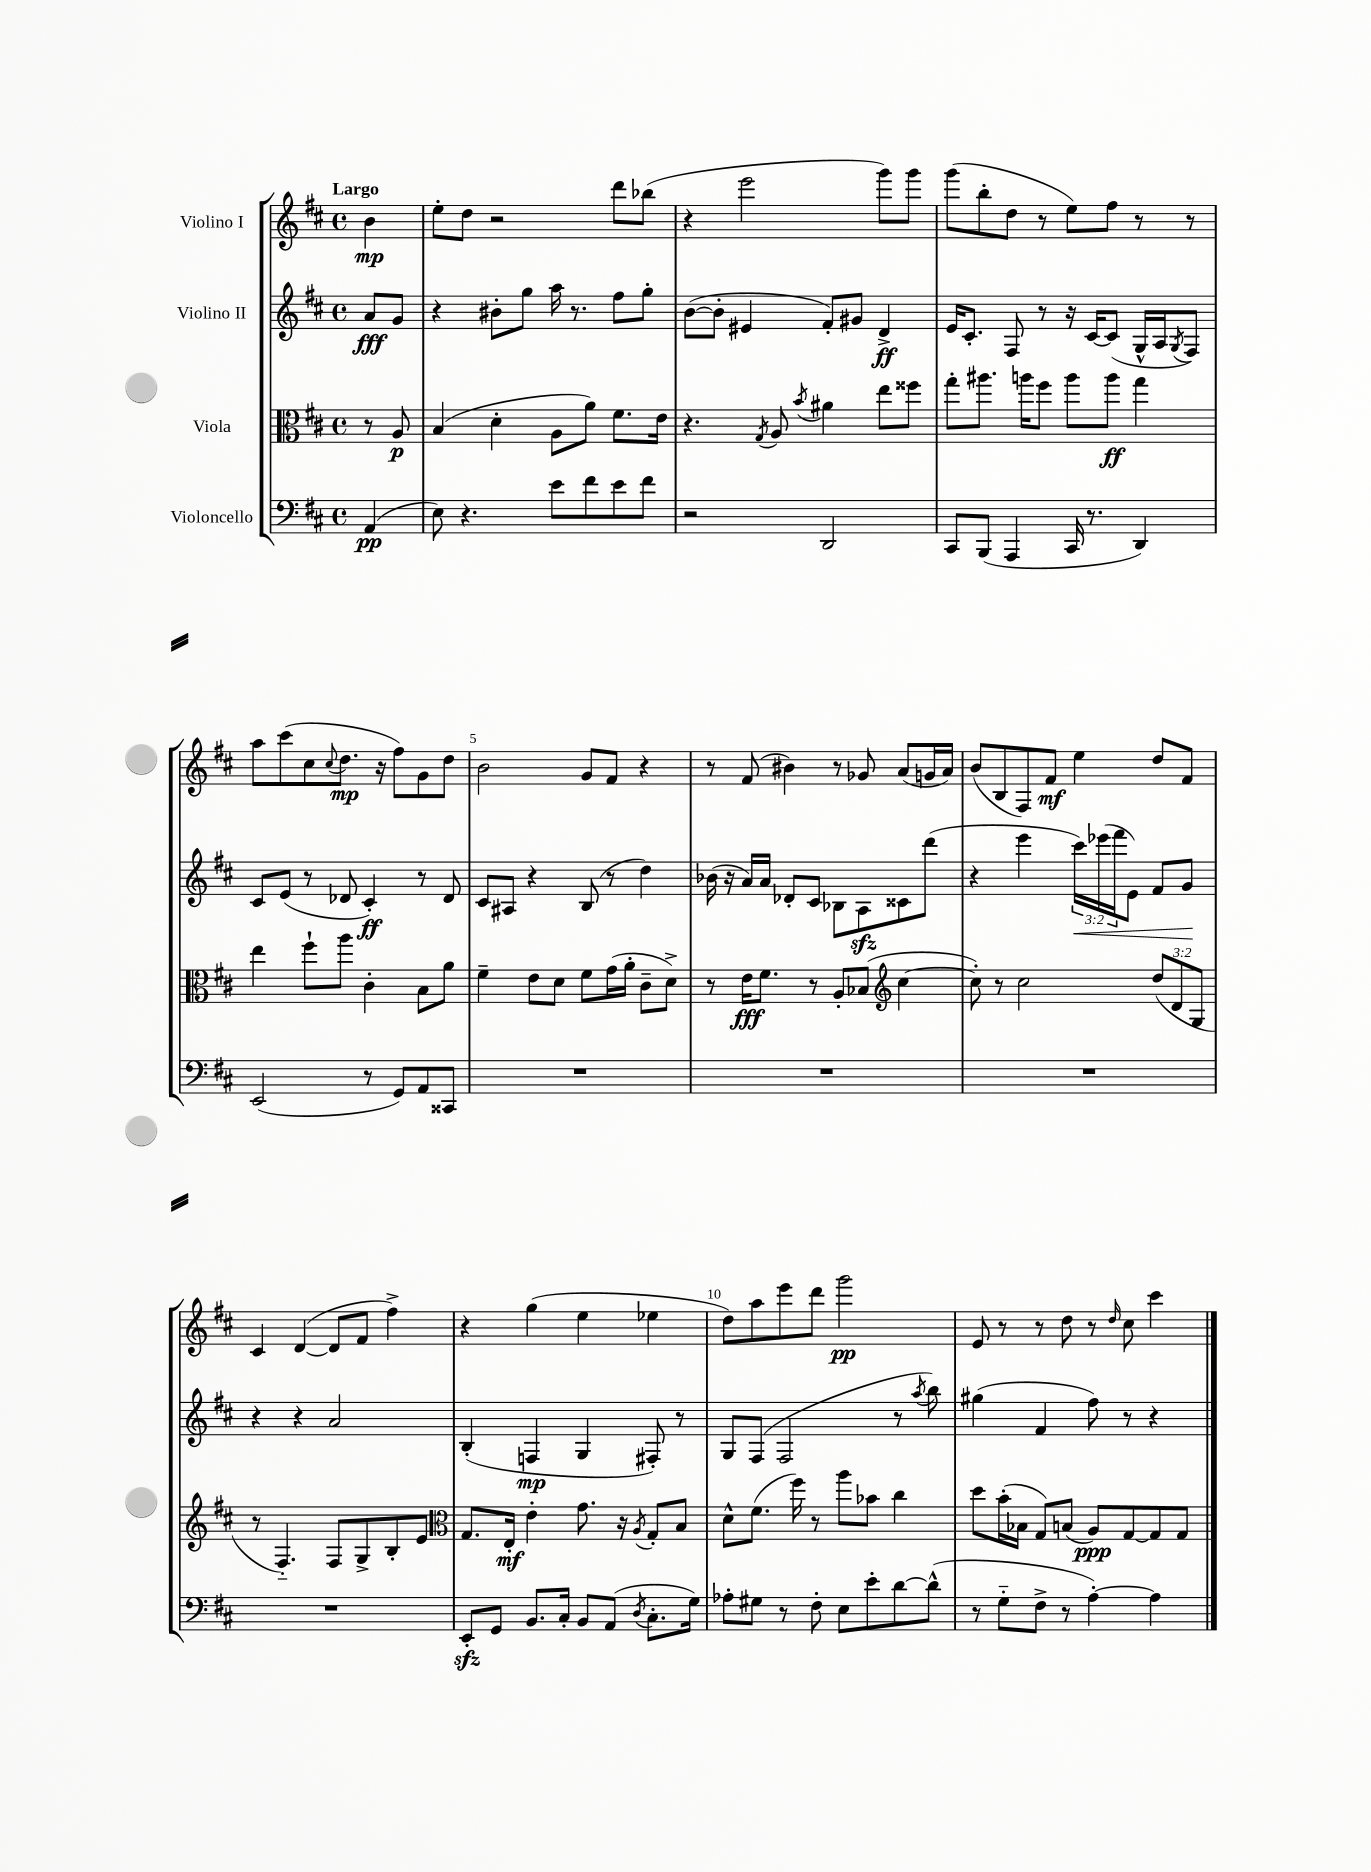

**kern	**dynam	**kern	**dynam	**kern	**dynam	**kern	**dynam
*part4	*part4	*part3	*part3	*part2	*part2	*part1	*part1
*staff4	*staff4	*staff3	*staff3	*staff2	*staff2	*staff1	*staff1
*I"Violoncello	*	*I"Viola	*	*I"Violino II	*	*I"Violino I	*
*clefF4	*	*clefC3	*	*clefG2	*	*clefG2	*
*k[f#c#]	*	*k[f#c#]	*	*k[f#c#]	*	*k[f#c#]	*
*M4/4	*	*M4/4	*	*M4/4	*	*M4/4	*
*met(c)	*	*met(c)	*	*met(c)	*	*met(c)	*
=	=	=	=	=	=	=	=
!	!	!	!	!	!	!LO:TX:a:B:t=Largo	!
(4AA/	pp	8r	.	8a/L	fff	4b\	mp
.	.	8A/	p	8g/J	.	.	.
=1	=1	=1	=1	=1	=1	=1	=1
8E\)	.	(4B/	.	4r	.	8ee'\L	.
4.r	.	.	.	.	.	8dd\J	.
.	.	4d'\	.	8b#X'\L	.	2r	.
.	.	.	.	8gg\J	.	.	.
8e\L	.	8A\L	.	16aa\	.	.	.
.	.	.	.	8.r	.	.	.
8f#\	.	8a\J)	.	.	.	.	.
8e\	.	8.f#\L	.	8ff#\L	.	8ddd\L	.
8f#\J	.	.	.	8gg'\J	.	(8bb-X\J	.
.	.	16e\Jk	.	.	.	.	.
=2	=2	=2	=2	=2	=2	=2	=2
2r	.	4.r	.	([8b\L	.	4r	.
.	.	.	.	8b'\J]	.	.	.
.	.	.	.	4e#X/	.	2eee\	.
.	.	8qG/	.	.	.	.	.
.	.	8A/	.	.	.	.	.
.	.	8qb/	.	.	.	.	.
2DD/	.	4a#X\	.	8f#'/L)	.	.	.
.	.	.	.	8g#X/J	.	.	.
.	.	8ee\L	.	4d^/	ff	8ggg\L)	.
.	.	8ff##X\J	.	.	.	8ggg\J	.
=3	=3	=3	=3	=3	=3	=3	=3
8CC#/L	.	8gg'\L	.	16e/KL	.	(8ggg\L	.
.	.	.	.	8.c#'/J	.	.	.
(8BBB/J	.	8.aa#X\J	.	.	.	8bb'\	.
4AAA/	.	.	.	8F#/	.	8dd\J	.
.	.	16aan\KL	.	.	.	.	.
.	.	8ff#\J	.	8r	.	8r	.
16CC#/	.	8aa\L	.	16r	.	8ee\L)	.
8.r	.	.	.	[16c#/KL	.	.	.
.	.	8aa\J	ff	(8c#/J]	.	8ff#\J	.
4DD/)	.	4gg\	.	16G^^/LL	.	8r	.
.	.	.	.	16A/J	.	.	.
.	.	.	.	8qG/	.	.	.
.	.	.	.	8F#/J)	.	8r	.
!!LO:LB:g=z
=4	=4	=4	=4	=4	=4	=4	=4
(2EE/	.	4ee\	.	8c#/L	.	8aa\L	.
.	.	.	.	(8e/J	.	(8ccc#\	.
.	.	8ff#`\L	.	8r	.	8cc#\	.
.	.	.	.	.	.	8qqcc#/	.
.	.	8aa\J	.	8d-X/	.	8.dd\J	mp
8r	.	4c#'\	.	4c#'/)	ff	.	.
.	.	.	.	.	.	16r	.
8GG/L)	.	.	.	.	.	8ff#\L)	.
8AA/	.	8B\L	.	8r	.	8g\	.
8CC##X/J	.	8a\J	.	8d-/	.	8dd\J	.
=5	=5	=5	=5	=5	=5	=5	=5
1r	.	4f#~\	.	8c#/L	.	2b\	.
.	.	.	.	8A#X/J	.	.	.
.	.	8e\L	.	4r	.	.	.
.	.	8d\J	.	.	.	.	.
.	.	8f#\L	.	(8B/	.	8g/L	.
.	.	(16g\L	.	8r	.	8f#/J	.
.	.	16a'\JJ	.	.	.	.	.
.	.	8c#~\L	.	4dd\)	.	4r	.
.	.	8d^\J)	.	.	.	.	.
=6	=6	=6	=6	=6	=6	=6	=6
1r	.	8r	.	(16b-X\	.	8r	.
.	.	.	.	16r	.	.	.
.	.	16e\KL	fff	16a/LL)	.	(8f#/	.
.	.	8.f#\J	.	16a/JJ	.	.	.
.	.	.	.	8d-X'/L	.	4b#X\)	.
.	.	8r	.	8c#/J	.	.	.
.	.	8A'/L	.	8B-X\L	.	8r	.
.	.	(8B-X/J	.	8Azz\	.	8g-X/	.
*	*	*clefG2	*	*	*	*	*
.	.	[4cc#\	.	8c##X\	.	(8a/L	.
.	.	.	.	(8ddd\J	.	16gn/L	.
.	.	.	.	.	.	16a/JJ)	.
=7	=7	=7	=7	=7	=7	=7	=7
1r	.	8cc#'\])	.	4r	.	(8b/L	.
.	.	8r	.	.	.	8B/	.
.	.	2cc#\	.	4eee\	.	8F#/)	.
.	.	.	.	.	.	8f#/J	mf
!	!	!	!	!	!LO:HP:b	!	!
.	.	.	.	24ccc#\LL)	<	4ee\	.
.	.	.	.	(24eee-X\	.	.	.
.	.	.	.	24fff#\J	.	.	.
.	.	.	.	8e\J)	.	.	.
.	.	(12dd/L	.	8f#/L	.	8dd/L	.
.	.	12d/	.	.	.	.	.
.	.	.	.	8g/J	.	8f#/J	.
.	.	12G/J	.	.	.	.	.
.	.	.	.	.	[	.	.
!!LO:LB:g=z
=8	=8	=8	=8	=8	=8	=8	=8
1r	.	8r	.	4r	.	4c#/	.
.	.	4.F#/)	.	.	.	.	.
.	.	.	.	4r	.	([4d/	.
.	.	8F#/L	.	2a/	.	8d/L]	.
.	.	8G^/	.	.	.	8f#/J	.
.	.	8B'/	.	.	.	4ff#^\)	.
.	.	8e/J	.	.	.	.	.
=9	=9	=9	=9	=9	=9	=9	=9
*	*	*clefC3	*	*	*	*	*
8EEzz'/L	.	8.G/L	.	(4B'/	.	4r	.
8GG/J	.	.	.	.	.	.	.
.	.	16E'/Jk	mf	.	.	.	.
8.BB/L	.	4e'\	.	4Fn/	mp	(4gg\	.
16C#'/Jk	.	.	.	.	.	.	.
8BB/L	.	8.g\	.	4G/	.	4ee\	.
(8AA/J	.	.	.	.	.	.	.
.	.	16r	.	.	.	.	.
8qD/	.	8qA/	.	.	.	.	.
8.C#'\L	.	8G'/L	.	8F#X'/)	.	4ee-X\	.
.	.	8B/J	.	8r	.	.	.
16G\Jk)	.	.	.	.	.	.	.
=10	=10	=10	=10	=10	=10	=10	=10
8A-X'\L	.	8d^^\L	.	8G/L	.	8dd\L)	.
8G#X\J	.	(8.f#\J	.	(8F#/J	.	8aa\	.
8r	.	.	.	2F#/	.	8eee\	.
.	.	16ff#\)	.	.	.	.	.
8F#'\	.	8r	.	.	.	8ddd\J	.
8E\L	.	8aa\L	.	.	.	2ggg\	pp
8e'\	.	8b-X\J	.	.	.	.	.
[8d\	.	4cc#\	.	8r	.	.	.
.	.	.	.	8qaa/	.	.	.
(8d^^\J]	.	.	.	8bb\)	.	.	.
=11	=11	=11	=11	=11	=11	=11	=11
8r	.	8dd\L	.	(4gg#X\	.	8e/	.
8G\L	.	(16b'\L	.	.	.	8r	.
.	.	16B-X\JJ	.	.	.	.	.
8F#^\J	.	8G/L)	.	4f#/	.	8r	.
8r	.	(8Bn/J	.	.	.	8dd\	.
[4A'\)	.	8A/L)	ppp	8ff#\)	.	8r	.
.	.	.	.	.	.	16qqdd/	.
.	.	[8G/	.	8r	.	8cc#\	.
4A\]	.	8G/]	.	4r	.	4ccc#\	.
.	.	8G/J	.	.	.	.	.
==	==	==	==	==	==	==	==
*-	*-	*-	*-	*-	*-	*-	*-
